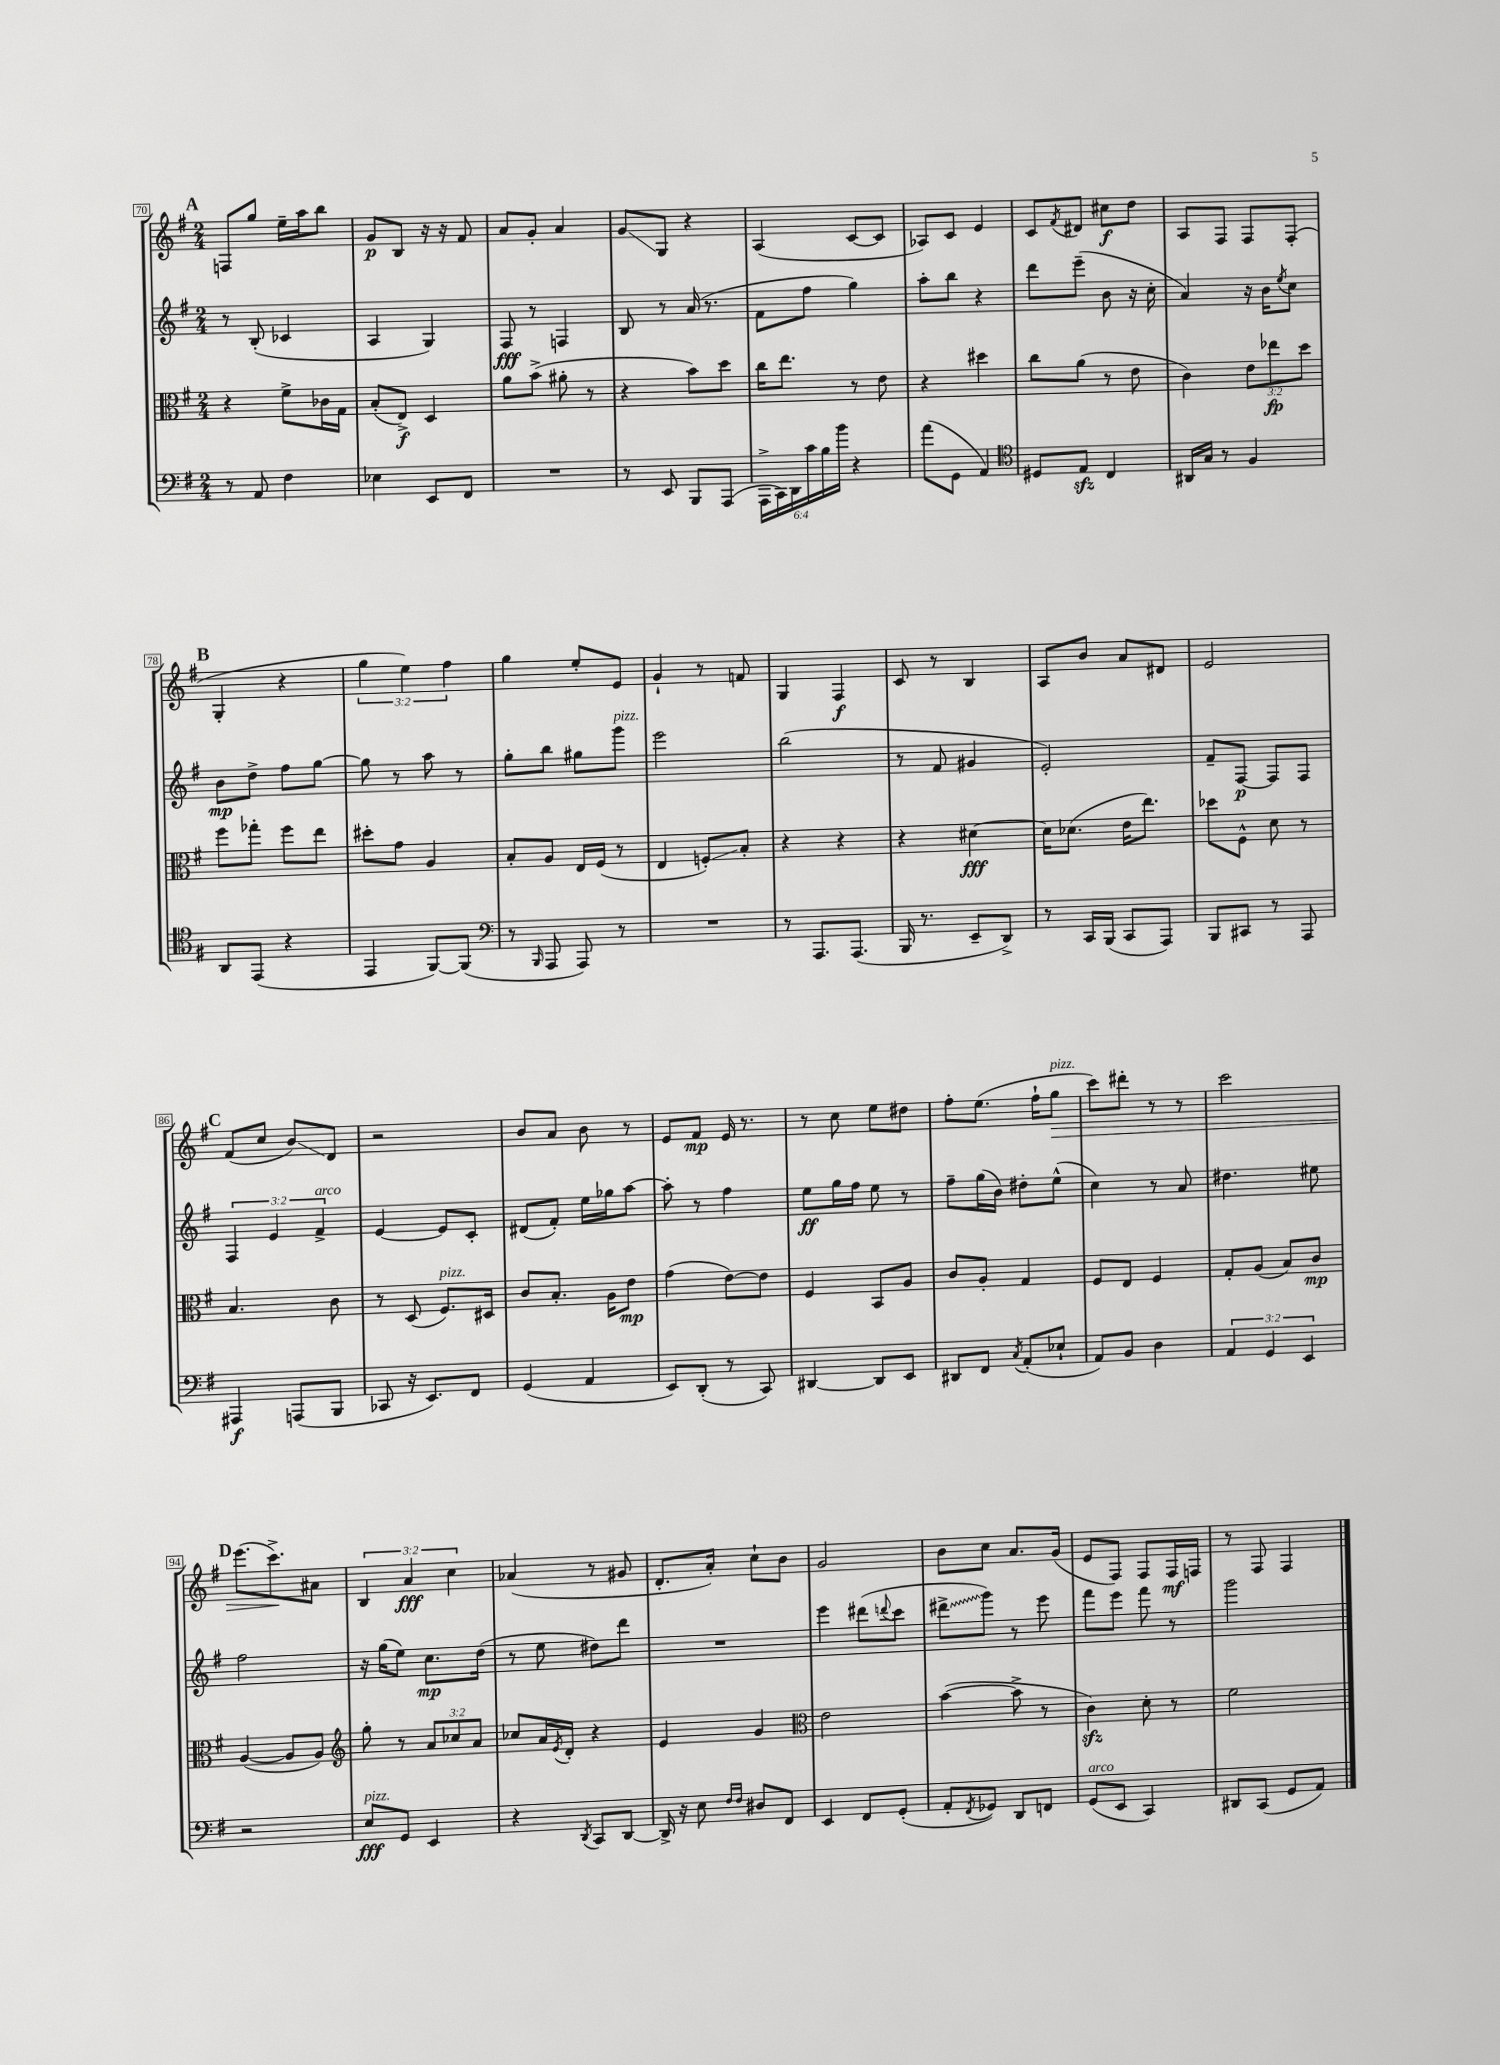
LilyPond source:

<<
\new StaffGroup <<
\new Staff = "s0" {
    \clef treble \key g \major \numericTimeSignature \time 2/4 \override Staff.TupletNumber.text = #tuplet-number::calc-fraction-text
    \mark \markup { \bold "A" } f8 g''8 e''16-- a''16 b''8 |
    g'8\p b8 r16 r16 fis'8 |
    a'8 g'8-. a'4 |
    g'8\glissando g8 r4 |
    a4( c'8~ c'8 |
    aes8) c'8 e'4 |
    c'8 \acciaccatura { fis'8 } dis'8 cis''8\f d''8 |
    a8 fis8 fis8 fis8-.( |
    \mark \markup { \bold "B" } g4-. r4 |
    \tuplet 3/2 { g''4 e''4) fis''4 } |
    g''4 e''8-. e'8 |
    g'4-! r8 f'8 |
    g4 fis4\f |
    c'8 r8 b4 |
    a8 b'8 a'8 dis'8 |
    e'2 |
    \mark \markup { \bold "C" } fis'8( c''8 b'8\glissando) d'8 |
    r2 |
    b'8 a'8 b'8 r8 |
    e'8 fis'8\mp e'16 r8. |
    r8 c''8 e''8 dis''8 |
    fis''8-. e''8.( fis''16-! g''8\>^\markup { \italic "pizz." } |
    c'''8) dis'''8-. r8 r8 |
    c'''2 |
    \mark \markup { \bold "D" } e'''8.( c'''8.->\!) ais'8 |
    \tuplet 3/2 { b4 a'4\fff c''4 } |
    aes'4( r8 gis'8 |
    d'8.-. a'16-.) c''8-! b'8 |
    g'2 |
    b'8 c''8 a'8. g'16( |
    e'8 fis8) fis8 fis16\mf f16 |
    r8 fis8 fis4 \bar "|." |
}
\new Staff = "s1" {
    \clef treble \key g \major \numericTimeSignature \time 2/4 \override Staff.TupletNumber.text = #tuplet-number::calc-fraction-text
    \mark \markup { \bold "A" } r8 b8-.( ces'4 |
    a4 g4) |
    fis8\fff r8 f4 |
    b8 r8 a'16( r8. |
    fis'8 fis''8 g''4) |
    a''8-. b''8 r4 |
    d'''8 e'''8--( b'8 r16 c''16-. |
    a'4) r16 b'16 \acciaccatura { e''8 } c''8 |
    \mark \markup { \bold "B" } b'8\mp d''8-> fis''8 g''8~ |
    g''8 r8 a''8 r8 |
    g''8-. b''8 gis''8 g'''8^\markup { \italic "pizz." } |
    e'''2 |
    b''2( |
    r8 fis'8 gis'4 |
    e'2-.) |
    fis'8-- fis8~\p fis8 fis8 |
    \mark \markup { \bold "C" } \tuplet 3/2 { fis4 e'4 fis'4->^\markup { \italic "arco" } } |
    e'4~ e'8 c'8-. |
    dis'8( fis'8-.) e''16 ges''16 a''8~ |
    a''8-. r8 fis''4 |
    e''8\ff g''16 fis''16 e''8 r8 |
    fis''8-- g''16( b'16) dis''8-. e''8-^( |
    c''4) r8 a'8 |
    dis''4. eis''8 |
    \mark \markup { \bold "D" } fis''2 |
    r16 g''16( e''8) c''8.\mp d''16( |
    r8 e''8 dis''8) d'''8 |
    R2 |
    e'''4 dis'''8( \appoggiatura { d'''8 } c'''8 |
    \once \override Glissando.style = #'zigzag dis'''8->\glissando g'''8) r8 e'''8 |
    fis'''8 e'''8 fis'''8 r8 |
    g'''2 \bar "|." |
}
\new Staff = "s2" {
    \clef alto \key g \major \numericTimeSignature \time 2/4 \override Staff.TupletNumber.text = #tuplet-number::calc-fraction-text
    \mark \markup { \bold "A" } r4 fis'8-> ces'16 g16 |
    b8-.( e8->\f) d4 |
    a'8 b'8->( ais'8-. r8 |
    r4 b'8) d''8 |
    c''16 e''8. r8 e'8 |
    r4 dis''4 |
    c''8 a'8( r8 e'8 |
    c'4) \tuplet 3/2 { e'8 ees''8\fp d''8 } |
    \mark \markup { \bold "B" } fis''8 ges''8-. fis''8 e''8 |
    dis''8-. g'8 a4 |
    b8-. a8 e16 fis16( r8 |
    e4 f8-.\glissando) b8-. |
    r4 r4 |
    r4 dis'4~\fff |
    dis'16 des'8.( e'16 e''8.) |
    des''8 fis8-^ d'8 r8 |
    \mark \markup { \bold "C" } b4. c'8 |
    r8 d8( fis8.^\markup { \italic "pizz." }) dis16 |
    c'8 b8.-. a16 e'8\mp |
    g'4( e'8~) e'8 |
    fis4 b,8 a8 |
    c'8 a8-. g4 |
    fis8 e8 fis4 |
    g8-. a8( b8) c'8\mp |
    \mark \markup { \bold "D" } a4~( a8 a8) |
    \clef treble g''8-. r8 \tuplet 3/2 { a'8 ces''8 a'8 } |
    ces''8 a'16 \acciaccatura { e'8 } d'16-. r4 |
    e'4 g'4 |
    \clef alto e'2 |
    b'4~( b'8-> r8 |
    c'4\sfz) d'8-. r8 |
    fis'2 \bar "|." |
}
\new Staff = "s3" {
    \clef bass \key g \major \numericTimeSignature \time 2/4 \override Staff.TupletNumber.text = #tuplet-number::calc-fraction-text
    \mark \markup { \bold "A" } r8 a,8 fis4 |
    ees4 e,8 fis,8 |
    R2 |
    r8 e,8 b,,8 a,,8( |
    \tuplet 6/4 { a,,16-> c,16) d,16 c'16 b16 b'16 } r4 |
    a'8( g,8 a,4) |
    \clef tenor dis8 e8\sfz c4 |
    ais,16 g16 r8 fis4 |
    \mark \markup { \bold "B" } a,8 e,8( r4 |
    e,4 fis,8~) fis,8( |
    \clef bass r8 \grace { b,,16 } a,,8 a,,8) r8 |
    R2 |
    r8 a,,8. a,,8.( |
    b,,16 r8. e,8-- d,8->) |
    r8 c,16 b,,16( c,8 a,,8) |
    b,,8 cis,8 r8 a,,8 |
    \mark \markup { \bold "C" } ais,,4\f a,,8( b,,8 |
    ces,8 r16 e,8.) fis,8 |
    g,4( a,4 |
    e,8) d,8-.( r8 c,8) |
    dis,4~ dis,8 e,8 |
    dis,8 fis,8 \acciaccatura { c8 } a,8-.( ees8-! |
    a,8) b,8 d4 |
    \tuplet 3/2 { a,4 g,4 e,4 } |
    \mark \markup { \bold "D" } r2 |
    e8\fff^\markup { \italic "pizz." } g,8 e,4 |
    r4 \acciaccatura { d,8 } c,8 d,8~ |
    d,16-> r16 e8 \grace { fis16 fis16 } dis8 fis,8 |
    e,4 fis,8 g,8-.( |
    a,8-. \acciaccatura { fis,8 } ges,8) d,8 f,8 |
    g,8^\markup { \italic "arco" }( e,8 c,4) |
    dis,8 c,8( g,8 a,8) \bar "|." |
}
>>
>>
\layout { \context { \Score currentBarNumber = #70 \override BarNumber.stencil = #(make-stencil-boxer 0.1 0.3 ly:text-interface::print) } }
